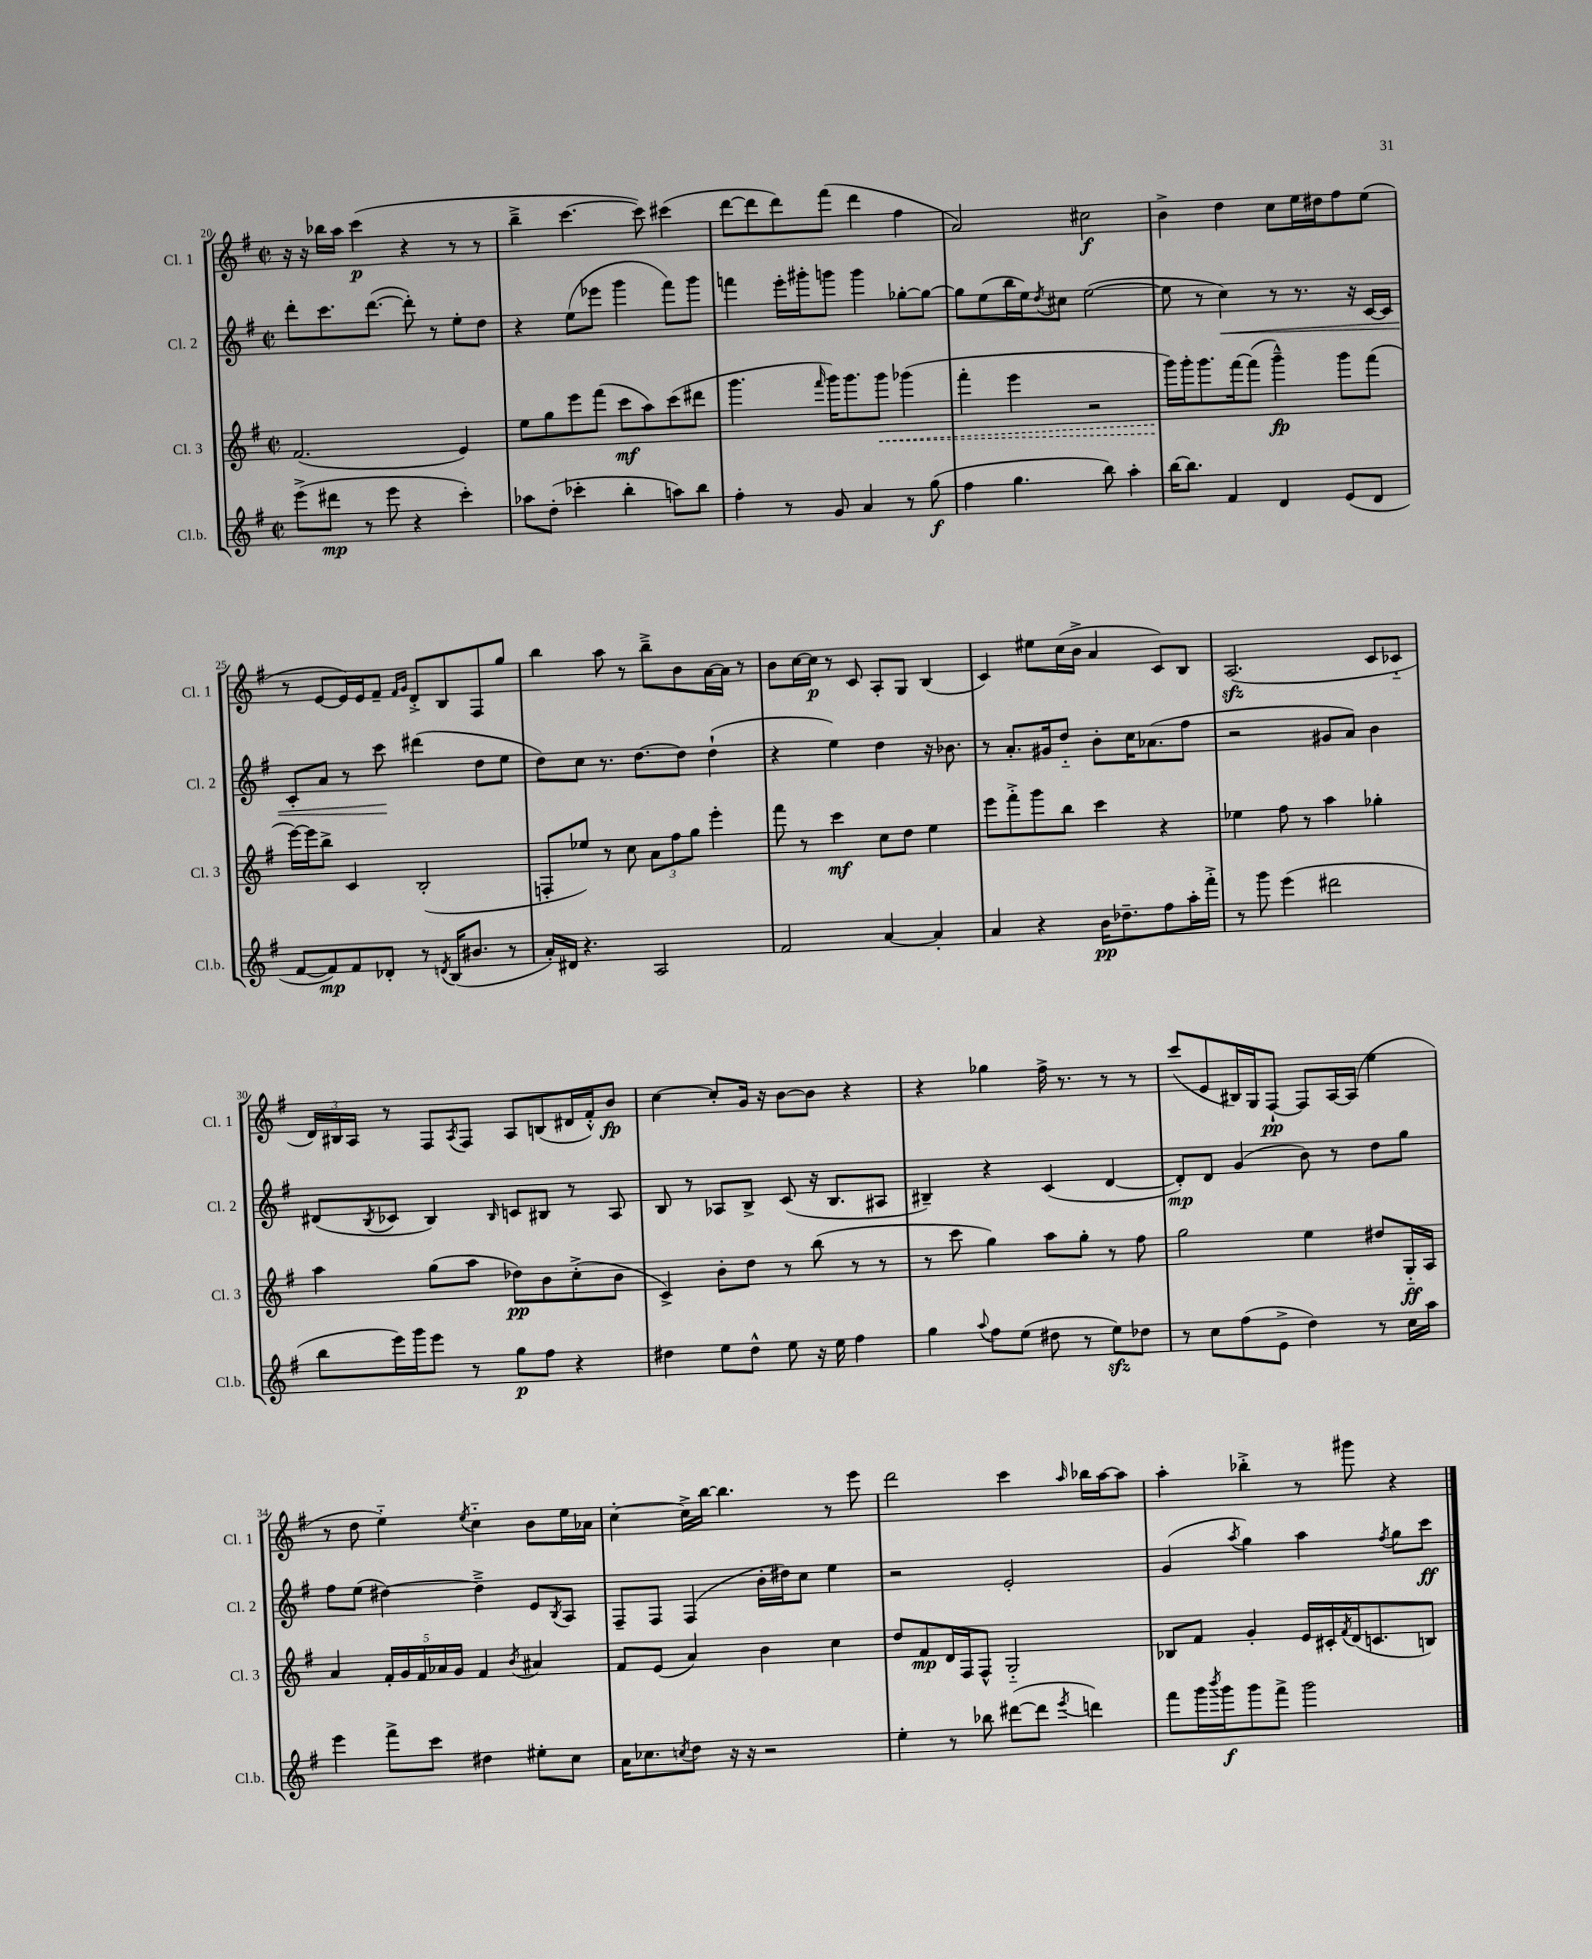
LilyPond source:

<<
\new StaffGroup <<
\new Staff = "s0" \with { instrumentName = "Cl. 1" shortInstrumentName = "Cl. 1" } {
    \clef treble \key g \major \defaultTimeSignature \time 2/2
    r16 r16 bes''16 a''16 c'''4\p( r4 r8 r8 |
    b''4---> c'''4.~ c'''8) cis'''4( |
    d'''8~ d'''8 d'''8) fis'''8( d'''4 fis''4 |
    a'2) cis''2\f |
    b'4-> d''4 c''8 e''16 dis''16 fis''8 e''8( |
    r8 e'8~ e'16) e'16 fis'8-- \grace { fis'16 g'16 } d'8-.-> b8 fis8 g''8 |
    b''4 a''8 r8 b''8---> b'8 a'16~ a'16 r8 |
    b'8 c''16~ c''16\p r8 c'8 a8-. g8 b4( |
    c'4) eis''8 c''16( b'16-> a'4 c'8) b8 |
    a2.\sfz( c'8 ces'8-_ |
    \tuplet 3/2 { d'16) bis16 a16 } r8 fis8 \acciaccatura { a8 } fis8 a8 b8( dis'16 fis'16-.-^) b'8\fp |
    c''4~ c''8-. g'16 r16 b'8~ b'8 r4 |
    r4 ges''4 fis''16-> r8. r8 r8 |
    c'''8( e'8 bis16) g16 fis8~-!\pp fis8 a16~ a16( e''4 |
    r8 d''8 e''4-_) \acciaccatura { e''8 } c''4-_ b'8 e''16 aes'16 |
    c''4~-. c''16-> b''16~ b''4. r8 e'''8 |
    d'''2 c'''4 \grace { a''16 } bes''16 a''16~ a''8 |
    a''4-. bes''4-.-> r8 gis'''8 r4 \bar "|." |
}
\new Staff = "s1" \with { instrumentName = "Cl. 2" shortInstrumentName = "Cl. 2" } {
    \clef treble \key g \major \defaultTimeSignature \time 2/2
    d'''8-. c'''8. d'''8.~( d'''8-.) r8 e''8-. d''8 |
    r4 e''8( ees'''8 g'''4 fis'''8) g'''8 |
    f'''4 e'''16-. gis'''16-. g'''8 g'''4 ges''8~-. ges''8~ |
    ges''8 e''8( b''16 e''16) \acciaccatura { d''8 } cis''8 e''2~( |
    e''8 r8 c''4\<) r8 r8. r16 c'16~ c'16 |
    c'8-. a'8 r8 c'''8\! dis'''4( d''8 e''8 |
    d''8) c''8 r8. d''8.~ d''8 d''4-!( |
    r4 e''4) d''4 r16 bes'8. |
    r8 a'8.-. gis'16 d''8-_ b'8-. c''16 aes'8.( fis''8 |
    r2 gis'8 a'8) b'4 |
    dis'8( \acciaccatura { b8 } ces'8 b4) \grace { b16 } c'8 bis8 r8 a8 |
    b8 r8 aes8 b8-> c'8( r16 b8. ais8 |
    bis4--) r4 c'4( d'4~ |
    d'8-.\mp) d'8 g'4( b'8) r8 d''8 g''8 |
    fis''8 e''8( dis''4~) dis''4---> e'8 \acciaccatura { b8 } a8 |
    fis8-- fis8 fis4( b'16-. dis''16) c''8 e''4 |
    r2 e'2-. |
    g'4( \acciaccatura { a''8 } g''4) a''4 \acciaccatura { fis''8 } g''8 c'''8\ff \bar "|." |
}
\new Staff = "s2" \with { instrumentName = "Cl. 3" shortInstrumentName = "Cl. 3" } {
    \clef treble \key g \major \defaultTimeSignature \time 2/2
    fis'2.( e'4) |
    e''8 g''8 e'''8 fis'''8( c'''8\mf a''8) c'''8( dis'''8 |
    g'''4. \grace { fis'''16 } g'''16) g'''8. \once \override Hairpin.style = #'dashed-line g'''8\< ges'''4( |
    fis'''4-. e'''4 r2 |
    g'''16\!) g'''16-. g'''8. fis'''16~ fis'''8( g'''4---^\fp) g'''8 fis'''8( |
    e'''16~) e'''16 b''8-> c'4 b2-.( |
    f8-. ees''8) r8 c''8 \tuplet 3/2 { a'8 fis''8 g''8 } e'''4-. |
    fis'''8 r8 c'''4\mf c''8 d''8 e''4 |
    e'''8 fis'''8-.-> g'''8 b''8 c'''4 r4 |
    ees''4 fis''8 r8 a''4 ges''4-. |
    a''4 g''8( a''8 des''8\pp) b'8 c''8-.->( b'8 |
    c'4->) b'8-. d''8 r8 b''8( r8 r8 |
    r8 c'''8 g''4) a''8 g''8-. r8 fis''8 |
    g''2 e''4 dis''8 g16-_\ff a16 |
    a'4 \tuplet 5/4 { fis'16-. g'16 fis'16 aes'16 g'16 } fis'4 \acciaccatura { b'8 } ais'4 |
    fis'8 e'8( a'4) b'4 c''4 |
    d''8 fis'8\mp d'16 fis16 fis8-^ g2-_ |
    bes8 fis'8 g'4-. e'16 cis'16-. \acciaccatura { fis'8 } d'16( c'8. b8) \bar "|." |
}
\new Staff = "s3" \with { instrumentName = "Cl.b." shortInstrumentName = "Cl.b." } {
    \clef treble \key g \major \defaultTimeSignature \time 2/2
    e'''8->( dis'''8\mp r8 e'''8 r4 c'''4-.) |
    aes''8 d''8-.( ces'''4-. b''4-. a''8) b''8 |
    fis''4-. r8 g'8 a'4 r8 g''8\f( |
    fis''4 g''4. b''8) a''4-. |
    b''16~ b''8. fis'4 d'4 e'8( d'8 |
    fis'8~ fis'8\mp) fis'8 des'8-. r8 \acciaccatura { d'8 } b16( bis'8. r8 |
    a'16-.) dis'16 r4. a2 |
    fis'2 a'4~ a'4-. |
    a'4 r4 b'16\pp des''8.-- fis''8 a''16-. fis'''16-.-> |
    r8 g'''8 e'''4( dis'''2 |
    b''8 e'''16) g'''16 e'''8 r8 g''8\p fis''8 r4 |
    dis''4 e''8 dis''8-^ e''8 r16 e''16 fis''4 |
    g''4 \appoggiatura { a''8 } fis''8 e''8( dis''8 r8 e''8\sfz) des''8 |
    r8 c''8 fis''8( e'8-> d''4) r8 c''16 a''16 |
    e'''4 fis'''8-> c'''8 dis''4 eis''8-. c''8 |
    a'16 ces''8. \acciaccatura { c''8 } d''8 r16 r16 r2 |
    e''4-. r8 bes''8 dis'''8~( dis'''8 \acciaccatura { e'''8 } d'''4) |
    fis'''8 g'''16 \acciaccatura { b'''8 } g'''16\f g'''8 fis'''8-> g'''2 \bar "|." |
}
>>
>>
\layout { \context { \Score currentBarNumber = #20 } }
